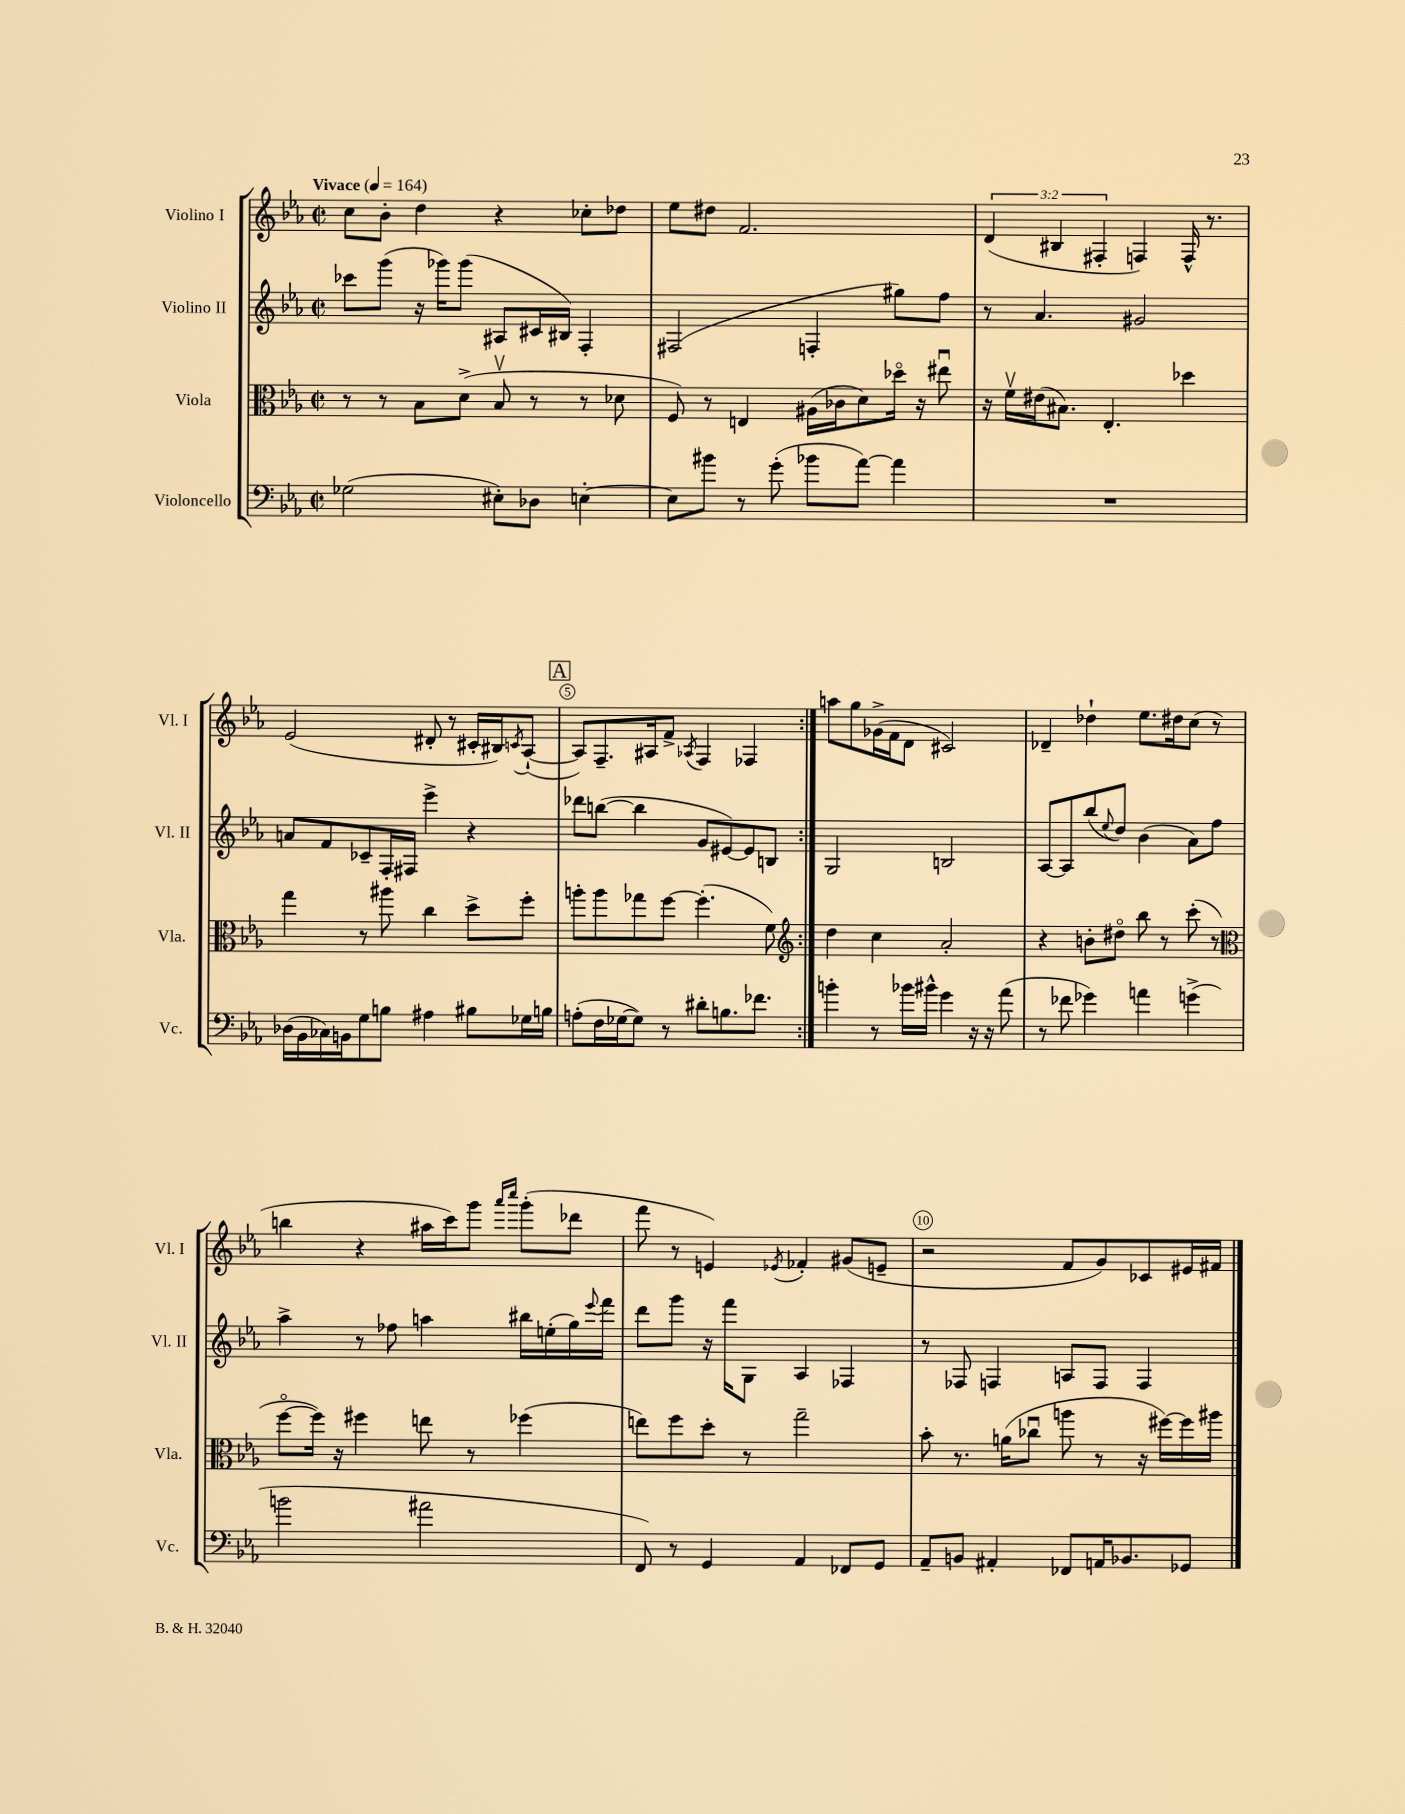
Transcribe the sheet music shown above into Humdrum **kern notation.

**kern	**kern	**kern	**kern
*part4	*part3	*part2	*part1
*staff4	*staff3	*staff2	*staff1
*I"Violoncello	*I"Viola	*I"Violino II	*I"Violino I
*I'Vc.	*I'Vla.	*I'Vl. II	*I'Vl. I
*clefF4	*clefC3	*clefG2	*clefG2
*k[b-e-a-]	*k[b-e-a-]	*k[b-e-a-]	*k[b-e-a-]
*M2/2	*M2/2	*M2/2	*M2/2
*met(c|)	*met(c|)	*met(c|)	*met(c|)
*MM164	*MM164	*MM164	*MM164
=1	=1	=1	=1
!	!	!	!LO:TX:a:B:t=Vivace
(2G-X\	8r	8ccc-X\L	8cc\L
.	8r	(8ggg\J	8b-'\J
.	8B-\L	16r	4dd\
.	.	16ggg-X\KL)	.
.	(8d^\J	(8ggg-\J	.
8E#X'\L)	8B-v/	8A#X/L	4r
8D-X\J	8r	16c#X/L	.
.	.	16B#X/JJ)	.
[4En'\	8r	4F'/	8cc-X'\L
.	8d-X\	.	8dd-X\J
=2	=2	=2	=2
8E\L]	8F/)	(2F#X/	8ee-\L
8b#X\J	8r	.	8dd#X\J
8r	4En/	.	2.f/
(8g'\	.	.	.
8b-X\L	(16A#X\LL	4Fn'/	.
.	16c-X\J	.	.
[8a-\J)	8d\)	.	.
4a-\]	16dd-X\Jk	8gg#X\L)	.
.	16r	.	.
.	8ee#Xu\	8ff\J	.
=3	=3	=3	=3
1r	16r	8r	(6d/
.	16fv\LL	.	.
.	(16e#X\J	4.a-/	.
.	.	.	6B#X/
.	8.B#X\J)	.	.
.	.	.	6F#X'/
.	4.E-'/	.	.
.	.	2g#X/	4Fn/)
.	4dd-X\	.	16F^^/
.	.	.	8.r
!!LO:LB:g=z
=4	=4	=4	=4
(16D-X\LL	4gg\	8an/L	(2e-/
16BB-\	.	.	.
16C-X\)	.	8f/	.
16BBn\J	.	.	.
8G\	8r	8c-X~/	.
8Bn\J	8aa#X\	16F'/L	.
.	.	16F#X/JJ	.
4A#X\	4cc\	4eee-^\	8d#X'/
.	.	.	8r
8B#X\L	8dd^\L	4r	16c#X'/LL
.	.	.	16B#X/J)
.	.	.	8qcn/
16G-X\L	8ff'\J	.	([8A-`/J
16Bn\JJ	.	.	.
!!LO:REH:place=s1:t=A
=5	=5	=5	=5
(8An'\L	8aan'\L	8ddd-X\L	8A-/L])
16F\L	8aa\	([8bbn\J	8.F~/
[16G-X\J	.	.	.
8G-\J])	8gg-X\	4bb\]	.
.	.	.	16A#X/k
8r	[8ff\J	.	8f^/J
.	.	.	8qA-X/
8d#X'\L	(4.ff'\]	8g/L	4F/
8.Bn\	.	[8e#X/)	.
.	.	8e#/]	4F-X/
8.f-X\J	.	.	.
.	8f\)	8Bn/J	.
=6:|!	=6:|!	=6:|!	=6:|!
*	*clefG2	*	*
4bn'\	4dd\	2G/	8aan\L
.	.	.	8gg\
8r	4cc\	.	(16g-X^\L
.	.	.	16f\J
16b-X\LL	.	.	8d\J
16b#X^^\JJ	.	.	.
4g\	2a-'/	2Bn/	2c#X/)
16r	.	.	.
16r	.	.	.
(8a-\	.	.	.
=7	=7	=7	=7
8r	4r	[8A-/L	4d-X~/
8f-X\	.	8A-/]	.
4g-X\)	8bn'\L	(8bb-/	4dd-X`\
.	.	8qqee-/	.
.	8dd#X\J	8dd/J)	.
4an\	8bb-\	(4b-\	8.ee-\L
.	8r	.	.
.	.	.	16dd#X\k
(4gn^\	(8ccc'\	8a-\L)	(8cc\J
.	8r	8ff\J	8r
!!LO:LB:g=z
=8	=8	=8	=8
*	*clefC3	*	*
2bn\	[8ff\L	4aa-^\	4bbn\
.	16ff\Jk])	.	.
.	16r	.	.
.	4ff#X\	8r	4r
.	.	8ff-X\	.
2a#X\	8een\	4aan\	16aa#X\LL
.	.	.	16ccc\J)
.	8r	.	8ggg\J
.	.	.	16qqaaa-/LL
.	.	.	16qqcccc/JJ
.	(4ff-X\	16bb#X\LL	(8ggg'\L
.	.	(16een'\	.
.	.	16gg\)	8ddd-X\J
.	.	8qqeee-/	.
.	.	16fff\JJ	.
=9	=9	=9	=9
8FF/)	8een\L)	8ddd\L	8fff\
8r	8ff\	8ggg\J	8r
4GG/	8dd'\J	16r	4en/)
.	.	16fff\KL	.
.	8r	8G\J	.
.	.	.	8qe-X/
4AA-/	2gg~\	4A-/	4f-X'/
8FF-X/L	.	4F-X/	(8g#X/L
8GG/J	.	.	8en~/J
=10	=10	=10	=10
8AA-~/L	8b-'\	8r	2r
8BBn/J	8.r	8F-X/	.
4AA#X'/	.	4Fn/	.
.	(16an\KL	.	.
.	8cc-Xu\J	.	.
8FF-X/L	8aan\	8An/L	8f/L
16AAn/K	8r	8F/J	8g/)
8.BB-X/	.	.	.
.	16r	4F/	8c-X/
.	[16ff#X\LL)	.	.
8GG-X/J	16ff#\]	.	16e#X/L
.	16aa#X\JJ	.	16f#X/JJ
==	==	==	==
*-	*-	*-	*-
